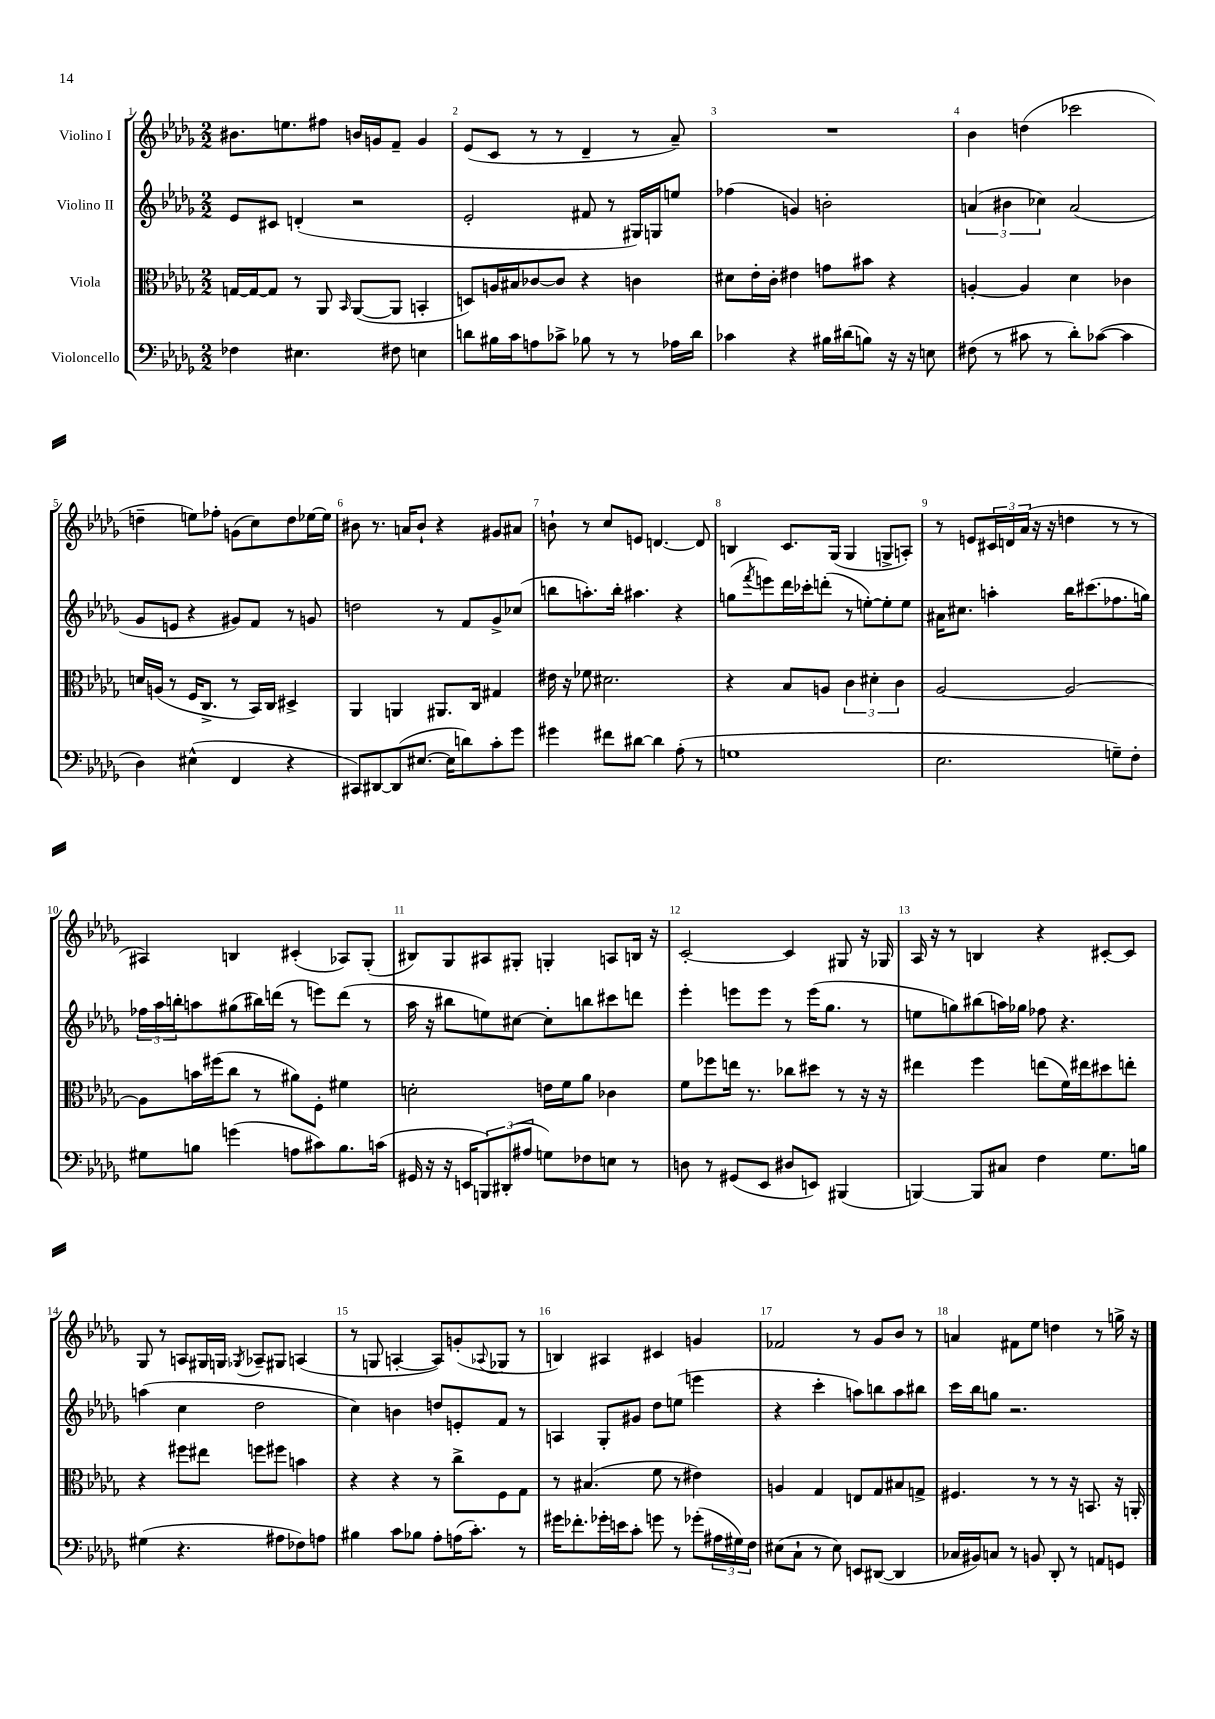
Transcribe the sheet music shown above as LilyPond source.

<<
\new StaffGroup <<
\new Staff = "s0" \with { instrumentName = "Violino I" } {
    \clef treble \key des \major \numericTimeSignature \time 2/2
    bis'8. e''8. fis''8 b'16 g'16 f'8-- g'4 |
    ees'8( c'8 r8 r8 des'4-- r8 aes'8--) |
    R1 |
    bes'4 d''4( ces'''2 |
    d''4-- e''8) fes''8-. g'8( c''8) d''8 ees''16~ ees''16 |
    bis'8 r8. a'16 bis'8-! r4 gis'8 ais'8 |
    b'8-! r8 c''8 e'8 d'4.~ d'8 |
    b4 c'8. ges16( ges4 g8-> a8-.) |
    r8 e'8 \tuplet 3/2 { cis'16 d'16 aes'16( } r16 r16 d''4 r8 r8 |
    ais4) b4 cis'4-.( aes8) ges8-.( |
    bis8) ges8 ais8 gis8-. g4-. a8 b16 r16 |
    c'2~-. c'4 gis8 r16 ges16 |
    aes16 r16 r8 b4 r4 cis'8~-. cis'8 |
    ges8 r8 a8 gis16 g16 \acciaccatura { ges8 } aes8-- gis8 a4( |
    r8 g8 a4~-. a8) g'8-.( \appoggiatura { aes8 } ges8 r8 |
    b4) ais4 cis'4 g'4 |
    fes'2 r8 ges'8 bes'8 r8 |
    a'4 fis'8 ees''8 d''4 r8 g''16-> r16 \bar "|." |
}
\new Staff = "s1" \with { instrumentName = "Violino II" } {
    \clef treble \key des \major \numericTimeSignature \time 2/2
    ees'8 cis'8 d'4-.( r2 |
    ees'2-. fis'8 r8 gis16) g16 e''8 |
    fes''4( g'4) b'2-. |
    \tuplet 3/2 { a'4( bis'4 ces''4) } a'2( |
    ges'8 e'8 r4 gis'8) f'8 r8 g'8 |
    d''2 r8 f'8 ges'8-> ces''8( |
    b''8 a''8.-.) b''16-. ais''4. r4 |
    g''8( \acciaccatura { f'''8 } e'''8) des'''16 ces'''16-. d'''8-.( r8 e''8~-.) e''8-. e''8 |
    ais'16 cis''8. a''4-. bes''16 cis'''8.( fes''8. g''16) |
    \tuplet 3/2 { fes''16 aes''16 b''16-. } a''8 gis''8( bis''16) d'''16( r8 e'''8) d'''8( r8 |
    aes''16 r16 bis''8 e''8) cis''8~ cis''8-. b''8 cis'''8 d'''8 |
    ees'''4-. e'''8 e'''8 r8 e'''16( ges''8. r8 |
    e''8 g''8) bis''8( a''16) ges''16 fes''8 r4. |
    a''4( c''4 des''2 |
    c''4) b'4 d''8 e'8-. f'8 r8 |
    a4 ges8-. gis'8 des''8 e''8( e'''4 |
    r4 c'''4-. a''8) b''8 a''8 bis''8 |
    c'''16 bes''16 g''8 r2. \bar "|." |
}
\new Staff = "s2" \with { instrumentName = "Viola" } {
    \clef alto \key des \major \numericTimeSignature \time 2/2
    g16~ g16~ g8 r8 aes,8 \grace { bes,16 } aes,8~( aes,8 b,4-. |
    d8) a16 bis16 ces'8~ ces'8 r4 c'4 |
    dis'8 ees'16-. c'16-. eis'4 g'8 bis'8 r4 |
    a4~-. a4 des'4 ces'4 |
    d'16 a16( r8 f16 c8.-> r8 bes,16) c16 dis4-> |
    aes,4 a,4 ais,8. c16 gis4 |
    eis'16 r16 fes'8 dis'2. |
    r4 bes8 a8 \tuplet 3/2 { c'4 dis'4-. c'4 } |
    aes2~ aes2~ |
    aes8 b'16 fis''16( c''8 r8 ais'8) f8-. fis'4 |
    d'2-. e'16 f'16 aes'8 ces'4 |
    f'8 fes''8 e''16 r8. ces''8 dis''8 r8 r16 r16 |
    eis''4 f''4 e''8( f'16) eis''16 dis''8 e''8-. |
    r4 fis''8 eis''8 f''8 fis''8 b'4 |
    r4 r4 r8 c''8-> f8 ges8 |
    r8 bis4.( f'8 r8 eis'4) |
    a4 ges4 e8 ges8 bis8 g8-> |
    fis4. r8 r8 r16 b,8. r16 a,16-. \bar "|." |
}
\new Staff = "s3" \with { instrumentName = "Violoncello" } {
    \clef bass \key des \major \numericTimeSignature \time 2/2
    fes4 eis4. fis8 e4 |
    d'8 bis16 c'16 a8 ces'8-> bes8 r8 r8 aes16 d'16 |
    ces'4 r4 bis16 dis'16( b8) r16 r16 e8 |
    fis8( r8 cis'8 r8 des'8-.) ces'8~( ces'4 |
    des4) eis4-^( f,4 r4 |
    cis,8) dis,8~ dis,8( eis8.~ eis16 d'8) c'8-. ges'8 |
    gis'4 fis'8 dis'8~ dis'4 aes8-.( r8 |
    g1 |
    ees2. g8--) f8-. |
    gis8 b8 g'4( a8 cis'8) b8. c'16( |
    gis,16 r16 r16 e,16 \tuplet 3/2 { b,,8) dis,8-.( ais8 } g8) fes8 e8 r8 |
    d8 r8 gis,8( ees,8 dis8 e,8) bis,,4( |
    b,,4~) b,,8 cis8 f4 ges8. b16 |
    gis4( r4. ais8 fes8) a8 |
    bis4 c'8 bes8 aes8-. a16( c'8.-.) r8 |
    gis'16 fes'8.-. ges'16-. e'16 c'8-. g'8 r8 ges'8-.( \tuplet 3/2 { ais16 gis16) f16 } |
    eis8( c8-! r8 eis8) e,8 dis,8~( dis,4 |
    ces16 bis,16) c8 r8 b,8 des,8-. r8 a,8 g,8 \bar "|." |
}
>>
>>
\layout { \context { \Score \override BarNumber.break-visibility = ##(#f #t #t) barNumberVisibility = #all-bar-numbers-visible } }
